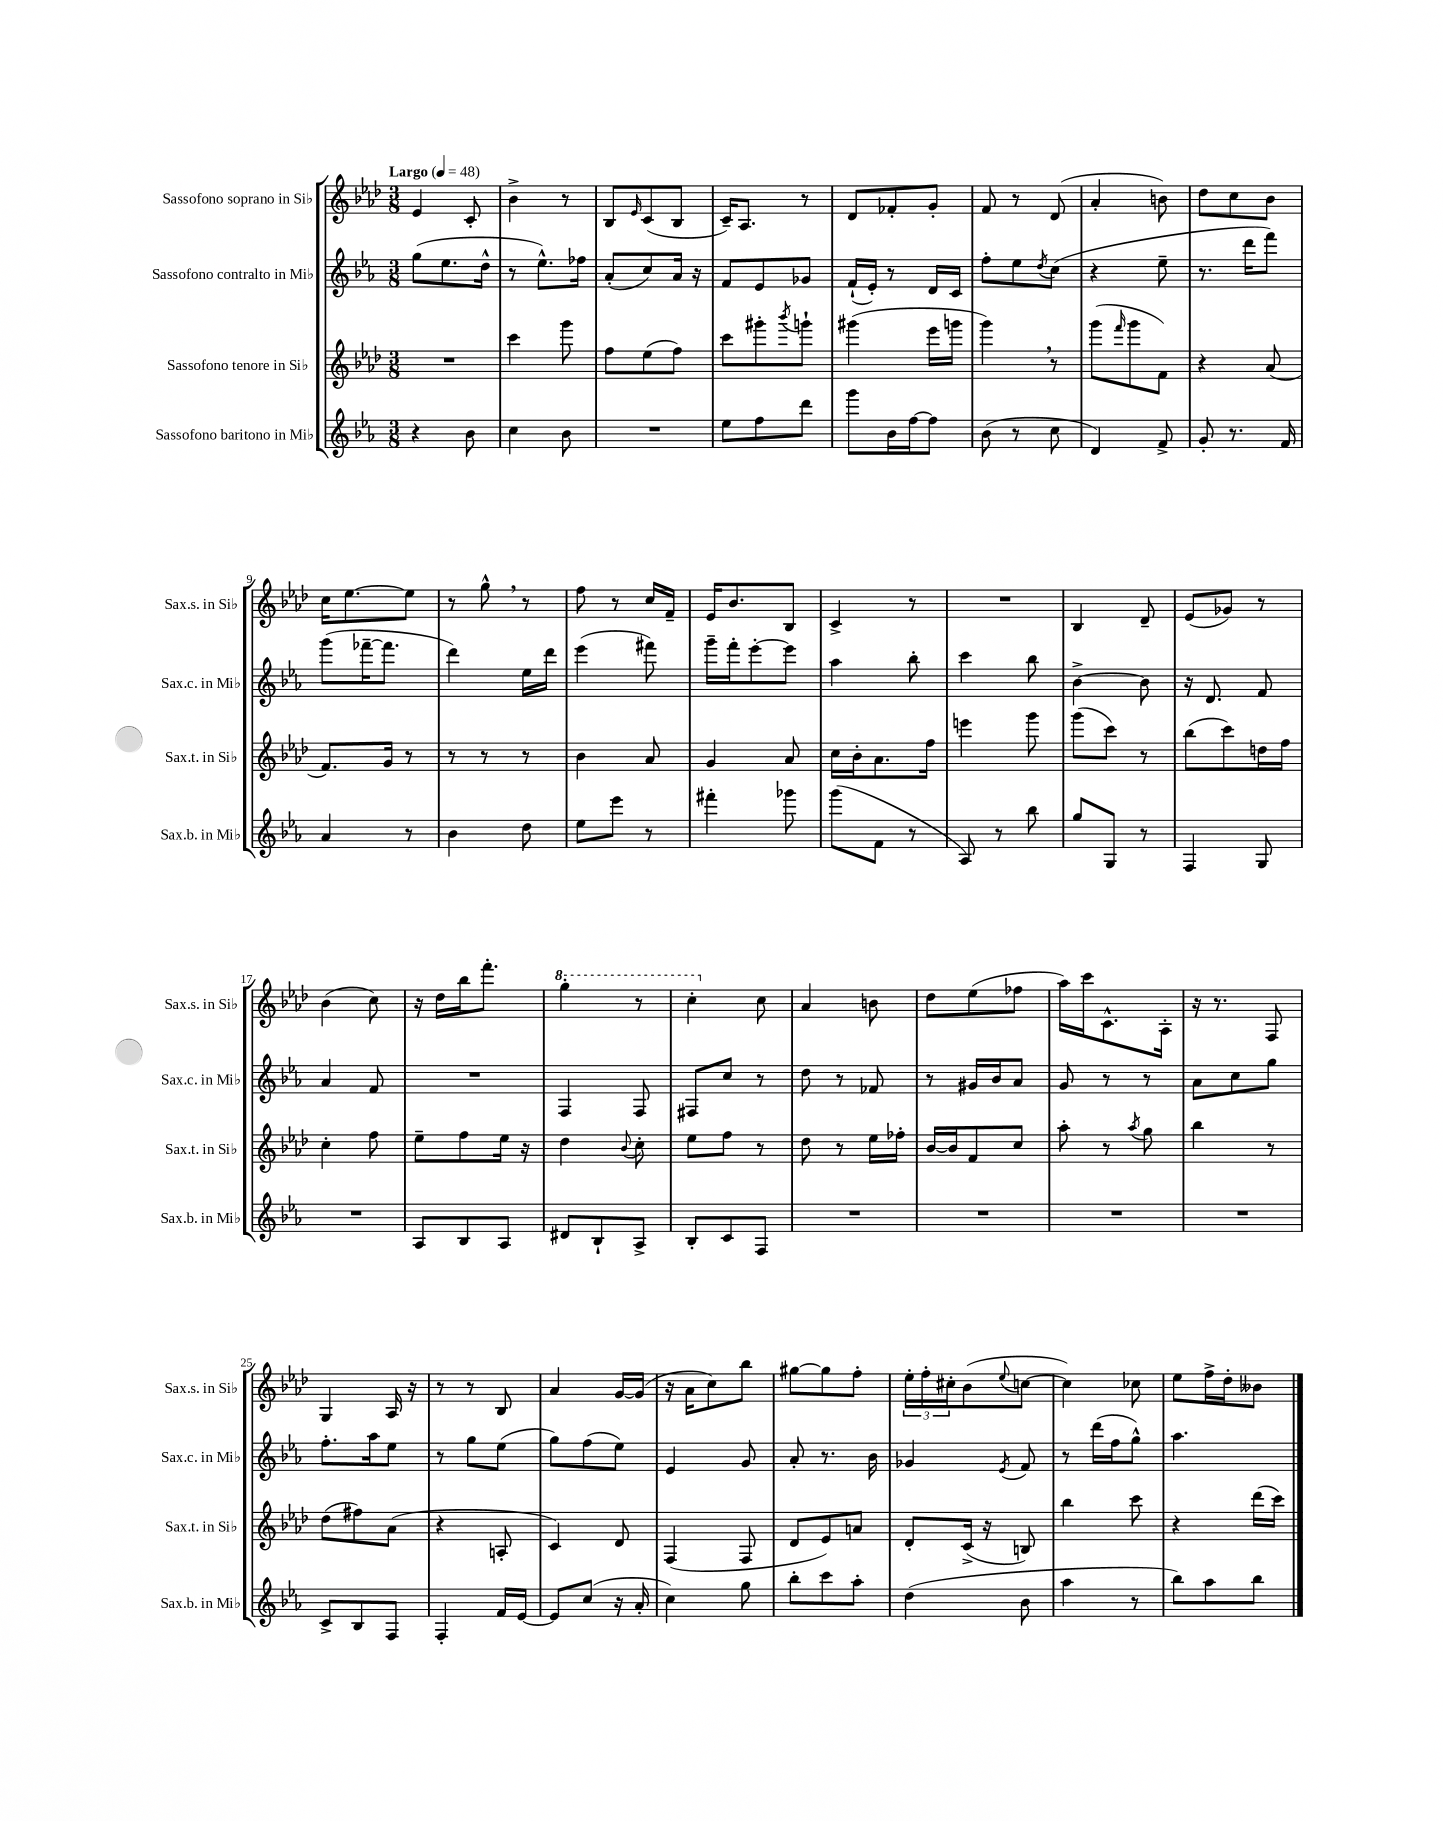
<<
\new StaffGroup <<
\new Staff = "s0" \with { instrumentName = "Sassofono soprano in Sib" shortInstrumentName = "Sax.s. in Sib" } {
    \clef treble \key aes \major \numericTimeSignature \time 3/8 \tempo "Largo" 4 = 48
    ees'4 c'8-. |
    bes'4-> r8 |
    bes8 \grace { ees'16 } c'8( bes8 |
    c'16--) aes8. r8 |
    des'8 fes'8-. g'8-. |
    f'8 r8 des'8( |
    aes'4-. b'8) |
    des''8 c''8 bes'8 |
    c''16 ees''8.~ ees''8 |
    r8 g''8-^ \breathe r8 |
    f''8 r8 c''16 f'16-- |
    ees'16 bes'8. bes8 |
    c'4-> r8 |
    R4. |
    bes4 des'8-- |
    ees'8( ges'8) r8 |
    bes'4( c''8) |
    r16 des''16 bes''16 f'''8.-. |
    \ottava #1 g'''4-. r8 |
    c'''4-. \ottava #0 c''8 |
    aes'4 b'8 |
    des''8 ees''8( fes''8 |
    aes''16) c'''16 c'8.-^ aes16-. |
    r16 r8. f8 |
    g4 aes16 r16 |
    r8 r8 bes8 |
    aes'4 g'16~ g'16( |
    r16 aes'16 c''8) bes''8 |
    gis''8~ gis''8 f''8-. |
    \tuplet 3/2 { ees''16-. f''16-. cis''16-. } bes'8( \appoggiatura { ees''8 } c''8~ |
    c''4) ces''8 |
    ees''8 f''16-> des''16-. beses'8 \bar "|." |
}
\new Staff = "s1" \with { instrumentName = "Sassofono contralto in Mib" shortInstrumentName = "Sax.c. in Mib" } {
    \clef treble \key ees \major \numericTimeSignature \time 3/8
    g''8( ees''8. d''16-^ |
    r8 ees''8.-^) fes''16 |
    aes'8-.( c''8) aes'16 r16 |
    f'8 ees'8 ges'8 |
    f'16-!( ees'16-.) r8 d'16 c'16 |
    f''8-. ees''8 \acciaccatura { d''8 } c''8( |
    r4 ees''8-- |
    r8. d'''16 f'''8) |
    g'''8( fes'''16~-- fes'''8. |
    d'''4) ees''16 d'''16 |
    ees'''4( fis'''8) |
    g'''16-- f'''16-. ees'''8~-. ees'''8 |
    aes''4 bes''8-. |
    c'''4 bes''8 |
    bes'4~-> bes'8 |
    r16 d'8. f'8 |
    aes'4 f'8 |
    R4. |
    f4 f8 |
    fis8 c''8 r8 |
    d''8 r8 fes'8 |
    r8 gis'16 bes'16 aes'8 |
    g'8 r8 r8 |
    aes'8 c''8 g''8 |
    f''8.-. aes''16 ees''8 |
    r8 g''8 ees''8( |
    g''8) f''8( ees''8) |
    ees'4 g'8 |
    aes'8-. r8. bes'16 |
    ges'4 \acciaccatura { ees'8 } f'8 |
    r8 d'''16( f''16 g''8-^) |
    aes''4. \bar "|." |
}
\new Staff = "s2" \with { instrumentName = "Sassofono tenore in Sib" shortInstrumentName = "Sax.t. in Sib" } {
    \clef treble \key aes \major \numericTimeSignature \time 3/8
    R4. |
    c'''4 g'''8 |
    f''8 ees''8( f''8) |
    c'''8 gis'''8-. \acciaccatura { bes'''8 } g'''8-! |
    gis'''4( ees'''16 g'''16 |
    g'''4) \breathe r8 |
    g'''8( \grace { f'''16 } g'''8 f'8) |
    r4 aes'8( |
    f'8.) g'16 r8 |
    r8 r8 r8 |
    bes'4 aes'8 |
    g'4 aes'8 |
    c''16 bes'16-. aes'8. f''16 |
    e'''4 g'''8 |
    g'''8( c'''8) r8 |
    bes''8( c'''8) d''16 f''16 |
    c''4-. f''8 |
    ees''8-- f''8 ees''16 r16 |
    des''4 \appoggiatura { bes'8 } c''8-. |
    ees''8 f''8 r8 |
    des''8 r8 ees''16 fes''16-. |
    bes'16~ bes'16 f'8 c''8 |
    aes''8-. r8 \acciaccatura { aes''8 } g''8 |
    bes''4 r8 |
    des''8( fis''8) aes'8( |
    r4 a8-. |
    c'4) des'8 |
    f4( f8 |
    des'8 ees'8) a'8 |
    des'8-. c'16->( r16 b8) |
    bes''4 c'''8 |
    r4 des'''16( c'''16) \bar "|." |
}
\new Staff = "s3" \with { instrumentName = "Sassofono baritono in Mib" shortInstrumentName = "Sax.b. in Mib" } {
    \clef treble \key ees \major \numericTimeSignature \time 3/8
    r4 bes'8 |
    c''4 bes'8 |
    R4. |
    ees''8 f''8 d'''8 |
    g'''8 bes'16 f''16~ f''8 |
    bes'8( r8 c''8 |
    d'4) f'8-> |
    g'8-. r8. f'16 |
    aes'4 r8 |
    bes'4 d''8 |
    ees''8 ees'''8 r8 |
    fis'''4-. ges'''8 |
    g'''8( f'8 r8 |
    aes8) r8 bes''8 |
    g''8 g8 r8 |
    f4 g8 |
    R4. |
    aes8 bes8 aes8 |
    dis'8 bes8-! aes8-> |
    bes8-. c'8 f8 |
    R4. |
    R4. |
    R4. |
    R4. |
    c'8-> bes8 f8 |
    f4-. f'16 ees'16~ |
    ees'8 c''8( r16 aes'16-. |
    c''4) g''8 |
    bes''8-. c'''8 aes''8-. |
    d''4( bes'8 |
    aes''4 r8 |
    bes''8) aes''8 bes''8 \bar "|." |
}
>>
>>
